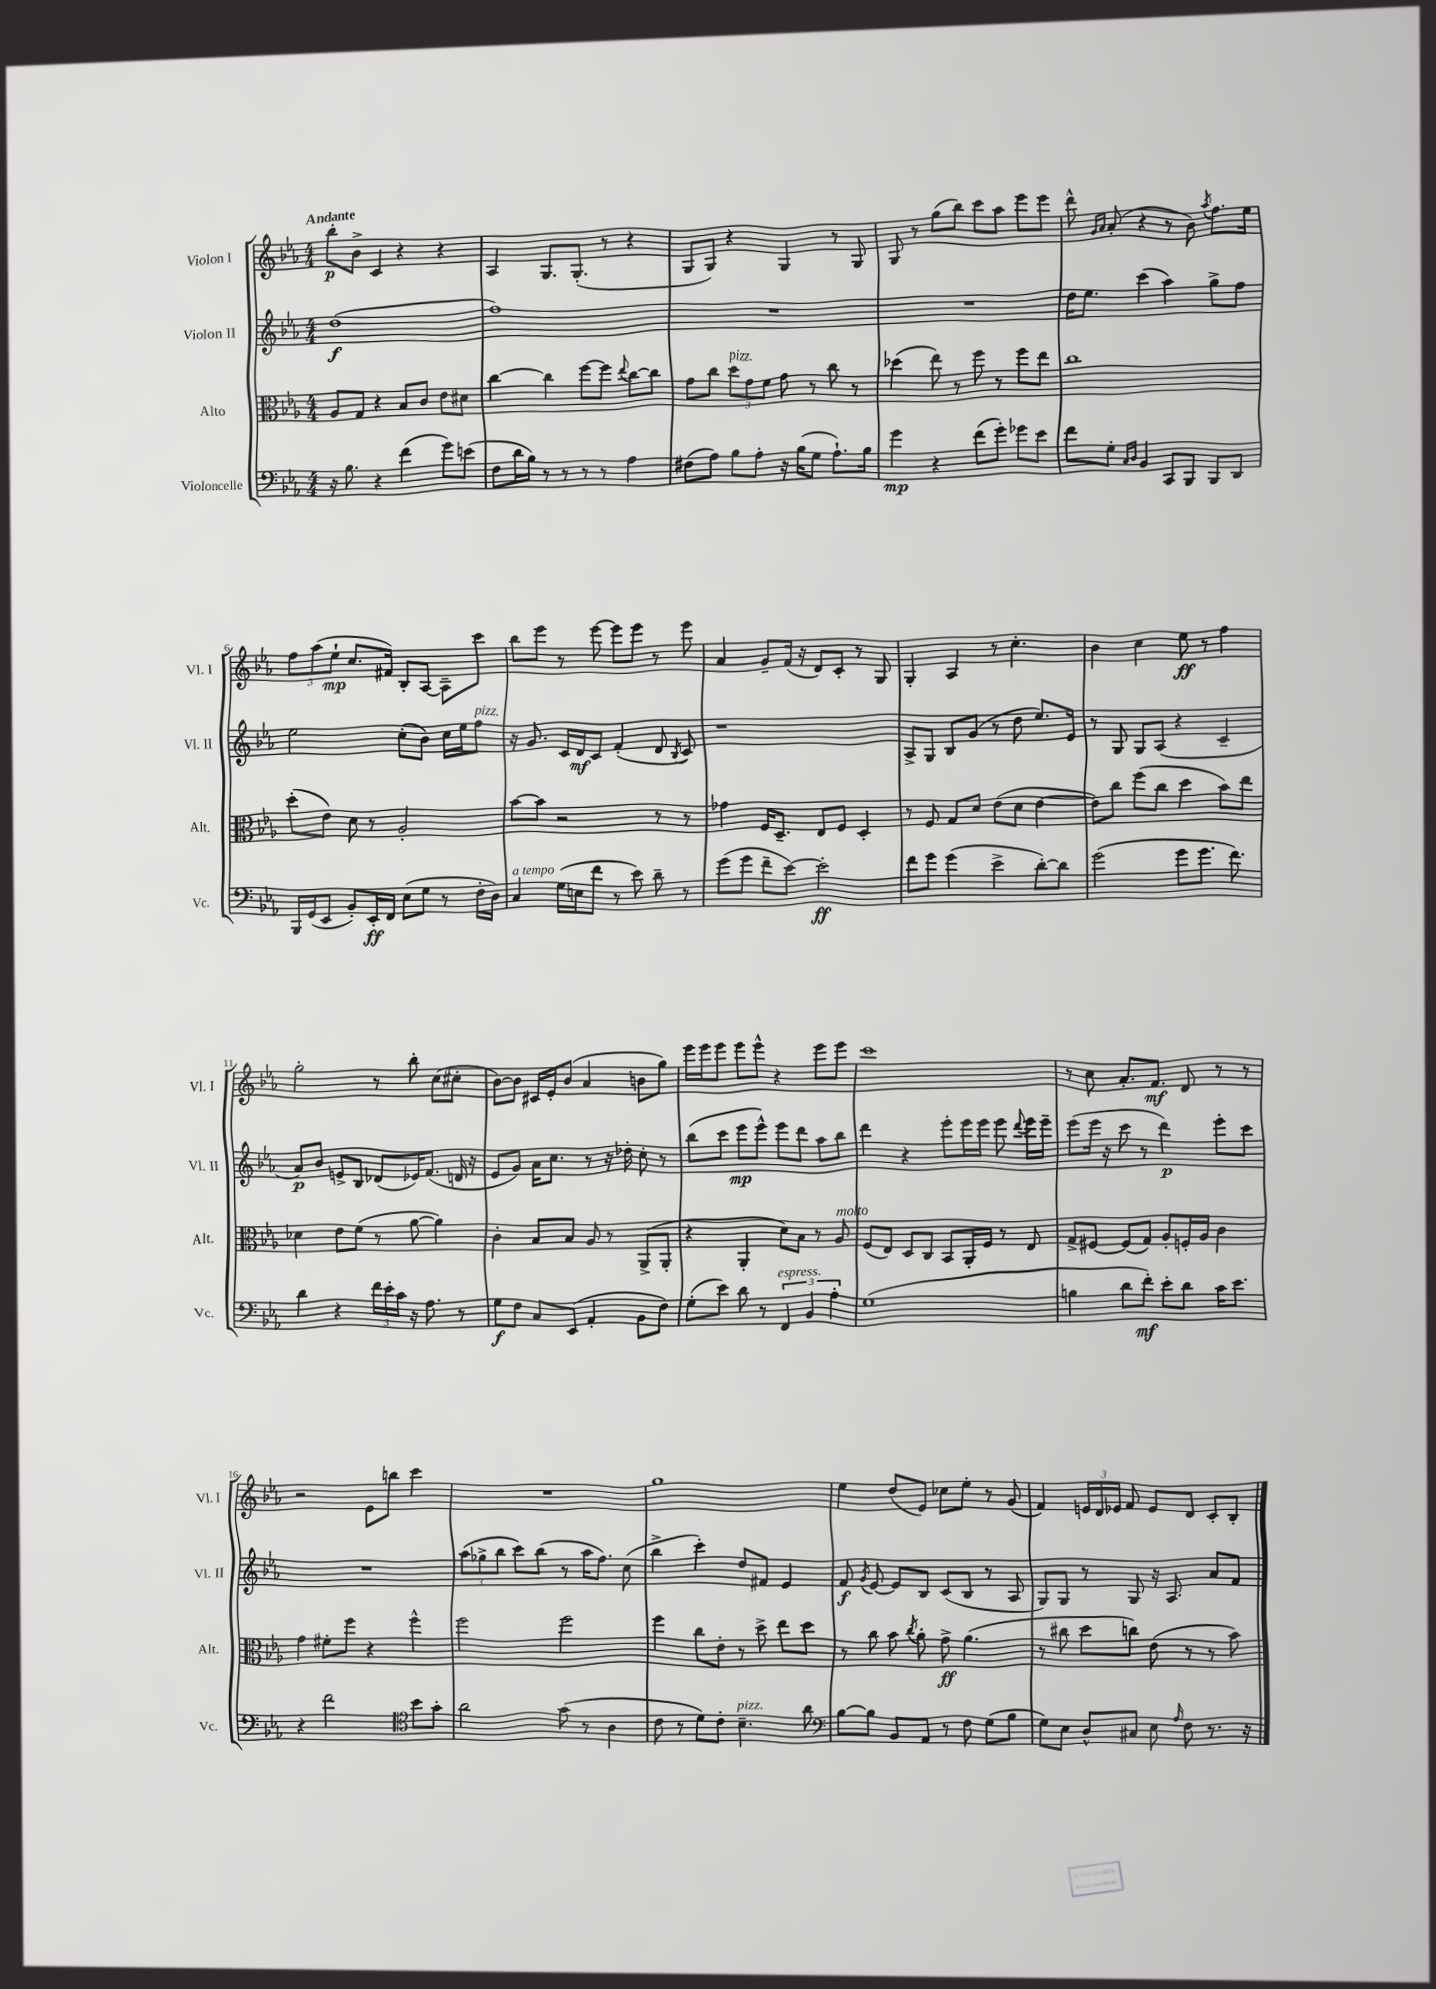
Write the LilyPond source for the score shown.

<<
\new StaffGroup <<
\new Staff = "s0" \with { instrumentName = "Violon I" shortInstrumentName = "Vl. I" } {
    \clef treble \key ees \major \numericTimeSignature \time 4/4 \tempo "Andante"
    \autoBeamOff bes''8[-.\p bes'8]-> c'4 r4 r4 |
    aes4 g8.[ g8.]-.( r8 r4 |
    g8[ g8]) r4 g4 r8 g8 |
    g8 r8 g''8[( bes''8]) c'''8[ aes''8] ees'''8[ ees'''8] |
    d'''8-^ \grace { g'16[ aes'16] } aes'8-.( r4 r8 bes'8) \acciaccatura { aes''8 } f''8.[ ees''16] |
    \tuplet 3/2 { f''8[ aes''8( ees''8]-!\mp } c''8.[ fis'16]) bes8[-. aes8]~ aes8[-- c'''8] |
    bes''8[ ees'''8] r8 ees'''8~ ees'''8[ ees'''8] r8 ees'''8 |
    aes'4 g'8[-- f'16]( r16 d'8[) c'8]-. r8 g8 |
    g4-. aes4 r8 c''4.-. |
    bes'4 c''4 ees''8\ff r8 f''4 |
    g''2-. r8 bes''8-. c''8[( cis''8]-. |
    bes'8[~) bes'8] cis'16[ ees'16-. bes'8]( aes'4 b'8[ g''8]) |
    ees'''16[ ees'''16 ees'''8] ees'''8[ ees'''8]-^ r4 ees'''8[ ees'''8] |
    c'''1 |
    r8 c''8 aes'8.[-. f'8.]\mf d'8 r8 r8 |
    r2 ees'8[ b''8] c'''4 |
    R1 |
    g''1 |
    ees''4 d''8[( ees'8]) ces''8[ ees''8]-. r8 g'8( |
    f'4) \tuplet 3/2 { e'16[ d'16 ees'16] } f'8 ees'8[ d'8] c'8[-. bes8]-. \bar "|." |
}
\new Staff = "s1" \with { instrumentName = "Violon II" shortInstrumentName = "Vl. II" } {
    \clef treble \key ees \major \numericTimeSignature \time 4/4
    \autoBeamOff d''1\f( |
    f''1) |
    R1 |
    R1 |
    d''16[ ees''8.] c'''4( aes''4) g''8[-> f''8] |
    ees''2 c''8[-.( bes'8]) c''16[ ees''16 f''8]^\markup { \italic "pizz." } |
    r16 g'8. c'16[ d'16\mf c'8] f'4-.( d'8 \acciaccatura { bes8 } c'8) |
    r1 |
    aes8[-> g8] bes8[ g'8]( r8 d''8 ees''8.[) ees'16] |
    r8 g8 g8[ aes8]( r4 c'4-- |
    aes'8[\p) bes'8] e'8[-> bes8] des'8[( ees'16) f'8.]( d'16 r16 |
    ees'8[ g'8]) aes'16[ c''8.] r8 r16 des''16-. c''8-. r8 |
    bes''8[( c'''8] ees'''8[\mp ees'''8]-^) ees'''8[ d'''8] aes''8[ bes''8] |
    d'''4 r4 ees'''8[-. ees'''16 ees'''16] ees'''8 \appoggiatura { d'''8 } ees'''16[ ees'''16]-- |
    ees'''8[( ees'''16] r16 c'''8 r8 d'''4\p) ees'''8[-. c'''8] |
    R1 |
    \tuplet 3/2 { aes''8[( ges''8-> bes''8] } c'''8[) bes''8]( r8 aes''16[ f''8.]) c''8( |
    bes''4-> c'''4-.) d''8[ fis'8] ees'4 |
    f'8\f \acciaccatura { g'8 } ees'8~ ees'8[ bes8] c'8[( bes8] r8 aes8 |
    g8[) g8] r8 g8 r16 aes8. aes'8[ f'8] \bar "|." |
}
\new Staff = "s2" \with { instrumentName = "Alto" shortInstrumentName = "Alt." } {
    \clef alto \key ees \major \numericTimeSignature \time 4/4
    \autoBeamOff aes8[ g8] r4 bes8[ c'8] ees'8[ dis'8] |
    c''4~ c''4 f''8[~ f''8] \appoggiatura { ees''8 } c''8[~ c''8] |
    g'8[ c''8] \tuplet 3/2 { d''8[^\markup { \italic "pizz." } g'8 f'8] } g'8 r8 c''8 r8 |
    des''4( ees''8) r8 f''8 r8 f''8[ ees''8] |
    c''1 |
    d''8[-.( ees'8]) d'8 r8 aes2-. |
    bes'8[~ bes'8] r2 r8 r8 |
    ges'4 f16[ d8.]-- ees8[ f8] d4-. |
    r8 f8 g8[ d'8] ees'8[( d'8] ees'4~ |
    ees'8[) c''8] f''8[( c''8] d''4 bes'8[) ees''8] |
    des'4 ees'8[ f'8]( r8 aes'8~ aes'4) |
    c'4-. bes8[ bes8] aes8 r8 aes,8[->( aes,8]-. |
    r4 aes,4-. d'8[) bes8] r8 aes8^\markup { \italic "molto" } |
    f8[( ees8]) d8[ c8] bes,8[ aes,16-. f16] r8 ees8 |
    g8[-> fis8]~ fis8[( g8]) aes8[-. f16-. aes16] c'4 |
    g'4 fis'8[-. f''8] r4 f''4-^ |
    f''2 f''2 |
    f''4 c''8[ ees'8]-. r8 d''8-> ees''8[ d''8] |
    r8 c''8 bes'8 \acciaccatura { c''8 } aes'8-. g'8->\ff aes'4.( |
    r8 cis''8 d''8[ c''8]) ees'8( r8 r8 bes'8) \bar "|." |
}
\new Staff = "s3" \with { instrumentName = "Violoncelle" shortInstrumentName = "Vc." } {
    \clef bass \key ees \major \numericTimeSignature \time 4/4
    \autoBeamOff r16 bes8. r4 f'4( g'8[) e'8]( |
    f8[ d'16 bes16]) r8 r8 r8 r8 aes4 |
    fis8[( aes8]) bes8[ aes8]-. r16 bes16[( g8] aes8.[-!) bes16] |
    g'4\mp r4 f'8[( g'8]-.) ges'8[ ees'8] |
    f'8[ g8]-. \grace { c16[ d16] } bes,4 c,8[ bes,,8] bes,,8[ d,8] |
    bes,,16[ g,16( ees,8] bes,8[-.) ees,16-.\ff f,16] ees8[( g8] r8 f16[-. d16]) |
    c4^\markup { \italic "a tempo" } g16[( e16 f'8] r8 ees'8) d'8-- r8 |
    g'8[( g'8] f'8[-- ees'8]~) ees'2-.\ff |
    f'8[ g'8] g'4( ees'4-> d'8[~-.) d'8] |
    g'2( g'8[ g'8.] f'8.) |
    d'4 r4 \tuplet 3/2 { f'16[ ees'16-. c'16] } r16 aes8. r8 |
    g8[\f f8] c8[ ees,8]( aes,4-. bes,8[ f8]) |
    g8[-.( ees'8]) d'8 r8 \tuplet 3/2 { f,4^\markup { \italic "espress." } bes,4 aes4-. } |
    g1( |
    b4 d'8[ f'8]-.\mf) ees'8[-. d'8] c'16[ ees'8.] |
    r4 f'2 \clef tenor bes'8[ g'8]-. |
    aes'2 g'8( r8 aes4 |
    c'8 r8 d'8[) c'8]-. bes4.--^\markup { \italic "pizz." } aes'8 |
    \clef bass bes8[~ bes8] bes,8[ aes,8] r8 f8 g8[( bes8] |
    g8[) ees8] d8[-^ cis8] ees8 \grace { aes16 } f8 r8. r16 \bar "|." |
}
>>
>>
